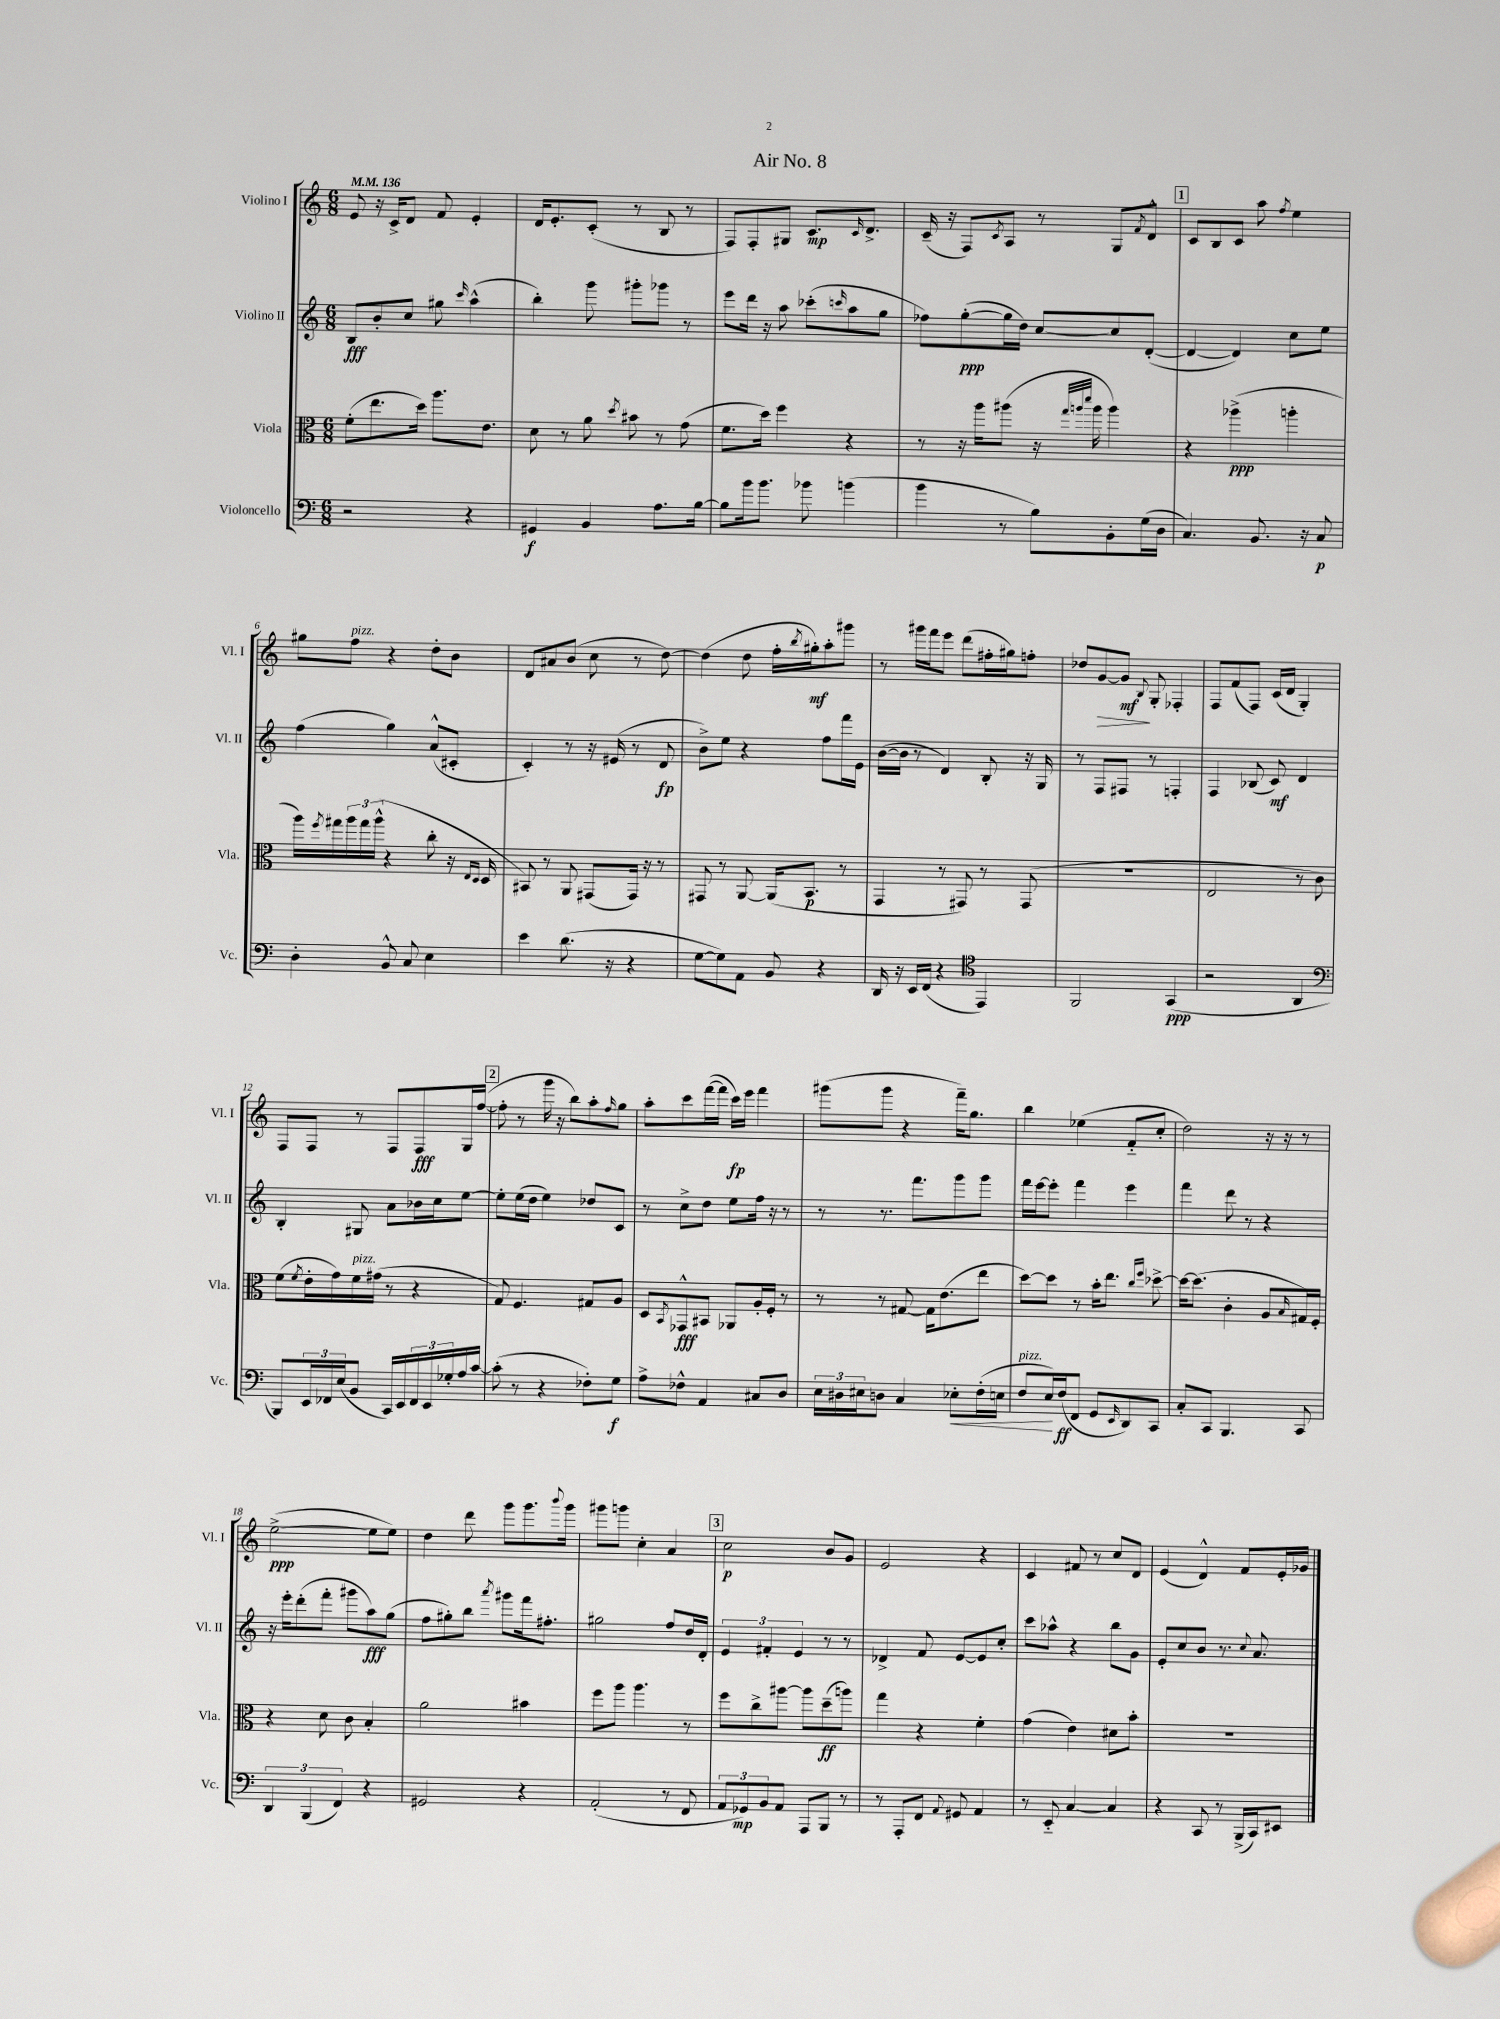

**kern	**dynam	**kern	**dynam	**kern	**dynam	**kern	**dynam
*part4	*part4	*part3	*part3	*part2	*part2	*part1	*part1
*staff4	*staff4	*staff3	*staff3	*staff2	*staff2	*staff1	*staff1
*I"Violoncello	*	*I"Viola	*	*I"Violino II	*	*I"Violino I	*
*I'Vc.	*	*I'Vla.	*	*I'Vl. II	*	*I'Vl. I	*
*clefF4	*	*clefC3	*	*clefG2	*	*clefG2	*
*k[]	*	*k[]	*	*k[]	*	*k[]	*
*M6/8	*	*M6/8	*	*M6/8	*	*M6/8	*
*MM136	*	*MM136	*	*MM136	*	*MM136	*
=1	=1	=1	=1	=1	=1	=1	=1
2r	.	(8f'\L	.	8B/L	fff	8e/	.
.	.	8.ee\	.	8b'/	.	16r	.
.	.	.	.	.	.	16c^/KL	.
.	.	.	.	8cc/J	.	8d/J	.
.	.	16dd\Jk)	.	.	.	.	.
.	.	8.aa\L	.	8gg#X\	.	8f/	.
.	.	.	.	16qqccc/	.	.	.
4r	.	.	.	(4aa^^\	.	4e'/	.
.	.	8.e\J	.	.	.	.	.
=2	=2	=2	=2	=2	=2	=2	=2
4GG#X/	f	8d\	.	4bb'\)	.	16d/KL	.
.	.	.	.	.	.	8.e'/	.
.	.	8r	.	.	.	.	.
4BB/	.	8a\	.	8ggg\	.	(8c'/J	.
.	.	8qdd/	.	.	.	.	.
.	.	8b#X\	.	8ggg#X'\L	.	8r	.
8.A\L	.	8r	.	8ggg-X\J	.	8B/	.
.	.	(8g\	.	8r	.	8r	.
[16B\Jk	.	.	.	.	.	.	.
=3	=3	=3	=3	=3	=3	=3	=3
8B\L]	.	8.f\L	.	8eee\L	.	8F/L)	.
16b\k	.	.	.	16ddd\Jk	.	8F'/	.
8.b\J	.	16dd\Jk)	.	16r	.	.	.
.	.	4ff\	.	8aa\	.	8G#X/J	.
8b-X\	.	.	.	(8ccc-X'\L	.	8.c/L	mp
.	.	.	.	16qqcccn/	.	.	.
(4bn\	.	4r	.	8aa\	.	.	.
.	.	.	.	.	.	16qqc/	.
.	.	.	.	.	.	8.d^/J	.
.	.	.	.	8gg\J	.	.	.
=4	=4	=4	=4	=4	=4	=4	=4
4b\	.	8r	.	8ff-X\L)	.	(16c~/	.
.	.	.	.	.	.	16r	.
.	.	16r	.	([8gg'\	ppp	8F/L)	.
.	.	16aa\KL	.	.	.	.	.
.	.	.	.	.	.	8qc/	.
8r	.	(8aa#X\J	.	16gg\L]	.	8A/J	.
.	.	.	.	16dd\JJ)	.	.	.
8B\L)	.	16r	.	[8cc/L	.	8r	.
.	.	32qqgg/LLL	.	.	.	.	.
.	.	32qqaan/	.	.	.	.	.
.	.	32qqddd/JJJ	.	.	.	.	.
.	.	16aa\	.	.	.	.	.
8BB'\	.	4aa\)	.	8cc/]	.	8G/L	.
.	.	.	.	.	.	8qf/	.
(16G\L	.	.	.	([8d'/J	.	8d^^/J	.
16D\JJ	.	.	.	.	.	.	.
!!LO:REH:place=s1:t=1
=5	=5	=5	=5	=5	=5	=5	=5
4.C/)	.	4r	.	4d/_	.	8c/L	.
.	.	.	.	.	.	8B/	.
.	.	(4aa-X^\	ppp	4d/])	.	8c/J	.
8.BB/	.	.	.	.	.	8aa\	.
.	.	.	.	.	.	8qff/	.
.	.	4aan'\	.	8cc\L	.	4ee\	.
16r	.	.	.	.	.	.	.
8C/	p	.	.	8ee\J	.	.	.
!!LO:LB:g=z
=6	=6	=6	=6	=6	=6	=6	=6
4D'\	.	16aa\LL)	.	(4ff\	.	8gg#X\L	.
.	.	8qff/	.	.	.	.	.
.	.	16gg#X\	.	.	.	.	.
!	!	!	!	!	!	!LO:TX:a:i:t=pizz.	!
.	.	24aa\	.	.	.	8ff\J	.
.	.	24gg#\	.	.	.	.	.
.	.	(24aa^^\JJ	.	.	.	.	.
8BB^^/	.	4r	.	4gg\)	.	4r	.
8C/	.	.	.	.	.	.	.
4E\	.	8cc'\	.	(8a^^/L	.	8dd'\L	.
.	.	16r	.	8c#X'/J	.	8b\J	.
.	.	16qqE/LL	.	.	.	.	.
.	.	16qqD/JJ	.	.	.	.	.
.	.	16D/	.	.	.	.	.
=7	=7	=7	=7	=7	=7	=7	=7
4e\	.	8BB#X/)	.	4c'/)	.	8d/L	.
.	.	8r	.	.	.	8a#X/	.
(8.d\	.	8AA/	.	8r	.	(8b/J	.
.	.	(8GG#X/L	.	16r	.	8cc\	.
16r	.	.	.	(16e#X/	.	.	.
4r	.	16GG#/Jk)	.	8r	.	8r	.
.	.	16r	.	.	.	.	.
.	.	8r	.	8d/	fp	[8dd\)	.
=8	=8	=8	=8	=8	=8	=8	=8
[8G\L	.	8GG#X/	.	8b^\L)	.	(4dd\]	.
8G\])	.	8r	.	8ee\J	.	.	.
8AA\J	.	[8AA/	.	4r	.	8dd\	.
8BB/	.	(16AA/KL]	.	.	.	16ff'\LL	.
.	.	.	.	.	.	8qbb/	.
.	.	8.BB/J	p	.	.	16gg#X'\J)	mf
4r	.	.	.	8ff\L	.	8aa'\	.
.	.	8r	.	16fff\L	.	8ggg#X\J	.
.	.	.	.	16e\JJ	.	.	.
=9	=9	=9	=9	=9	=9	=9	=9
16DD/	.	4GG/	.	([16b\LL	.	8r	.
16r	.	.	.	16b\JJ]	.	.	.
16EE/LL	.	.	.	8r	.	16ggg#X\LL	.
(16FF/JJ	.	.	.	.	.	16fff\J	.
4r	.	8r	.	4d/)	.	8eee\J	.
.	.	8GG#X/)	.	.	.	(8ddd\L	.
*clefC4	*	*	*	*	*	*	*
4EE/)	.	8r	.	8B'/	.	16ff#X'\L	.
.	.	.	.	.	.	16gg#X\J)	.
.	.	(8GG#/	.	16r	.	8ffn'\J	.
.	.	.	.	16G/	.	.	.
=10	=10	=10	=10	=10	=10	=10	=10
2FF/	.	2.r	.	8r	.	8dd-X/L	.
!	!	!	!	!	!	!	!LO:HP:b
.	.	.	.	8F/L	.	[8g/	>
.	.	.	.	8F#X/J	.	8g/J]	mf
.	.	.	.	.	.	8qqB/	.
.	.	.	.	8r	.	8G'/	]
(4GG/	ppp	.	.	4Fn'/	.	4F-X'/	.
=11	=11	=11	=11	=11	=11	=11	=11
2r	.	2E/	.	4F/	.	8F/L	.
.	.	.	.	.	.	(8f/	.
.	.	.	.	(8B-X/	.	8F/J)	.
.	.	.	.	8c/)	mf	(16c/LL	.
.	.	.	.	.	.	16d/JJ	.
4AA/	.	8r	.	4d/	.	4G'/)	.
.	.	8c\)	.	.	.	.	.
!!LO:LB:g=z
=12	=12	=12	=12	=12	=12	=12	=12
*clefF4	*	*	*	*	*	*	*
8BBB/L)	.	(8f\L	.	4B'/	.	8F/L	.
.	.	8qf/	.	.	.	.	.
24EE/L	.	16e'\L	.	.	.	8F/J	.
24FF-X/	.	.	.	.	.	.	.
.	.	16g\)	.	.	.	.	.
(24E/J	.	.	.	.	.	.	.
!	!	!LO:TX:a:i:t=pizz.	!	!	!	!	!
8BB/J	.	16f\	.	8G#X/	.	8r	.
.	.	(16g#X\JJ	.	.	.	.	.
16CC/LL)	.	8r	.	8a\L	.	8F/L	.
16EE/	.	.	.	.	.	.	.
24FF-/	.	4r	.	16b-X\L	.	8F/	fff
24EE/	.	.	.	.	.	.	.
.	.	.	.	16cc\J	.	.	.
24G-X'/	.	.	.	.	.	.	.
16A/	.	.	.	[8ee\J	.	16G/L	.
[16c/JJ	.	.	.	.	.	([16ff/JJ	.
!!LO:REH:place=s1:t=2
=13	=13	=13	=13	=13	=13	=13	=13
(8c'\]	.	8G/)	.	8ee'\L]	.	8ff'\]	.
8r	.	4.F/	.	(16ee\L	.	8r	.
.	.	.	.	16dd\JJ	.	.	.
4r	.	.	.	4ee\)	.	16ggg\	.
.	.	.	.	.	.	16r	.
.	.	.	.	.	.	8bb\L)	.
8F-X'\L)	.	8G#X/L	.	8dd-X/L	.	8aa'\	.
.	.	.	.	.	.	16qqff/	.
8G\J	f	8A/J	.	8c/J	.	8gg\J	.
=14	=14	=14	=14	=14	=14	=14	=14
8A^\L	.	8D/L	.	8r	.	8aa'\L	.
.	.	8qBB/	.	.	.	.	.
8F-X^^\J	.	8GG-X^^/	fff	8cc^\L	.	8ccc\	.
4AA/	.	8BB#X/J	.	8dd\J	.	([16fff\L	.
.	.	.	.	.	.	16fff\JJ]	.
.	.	8AA-X/L	.	8ee\L	.	16ccc\LL)	fp
.	.	.	.	.	.	16eee\JJ	.
8C#X/L	.	16A'/L	.	16ff\Jk	.	4fff\	.
.	.	16F'/JJ	.	16r	.	.	.
8D/J	.	8r	.	8r	.	.	.
=15	=15	=15	=15	=15	=15	=15	=15
24E\LL	.	8r	.	8r	.	(8ggg#X\L	.
24D#X\	.	.	.	.	.	.	.
24E#X\J	.	.	.	.	.	.	.
8Dn\J	.	8r	.	8.r	.	8ggg#\J	.
4C/	.	[8G#X/	.	.	.	4r	.
.	.	.	.	8.fff\L	.	.	.
.	.	16G#\KL]	.	.	.	.	.
.	.	(8.e\	.	.	.	.	.
!	!LO:HP:b	!	!	!	!	!	!
8E-X'\L	<	.	.	8ggg\	.	16fff~\KL)	.
.	.	.	.	.	.	8.gg\J	.
(16F'\L	.	8ee\J	.	8ggg\J	.	.	.
16En\JJ	.	.	.	.	.	.	.
=16	=16	=16	=16	=16	=16	=16	=16
!LO:TX:a:i:t=pizz.	!	!	!	!	!	!	!
8F/L	.	[8dd\L)	.	16fff\LL	.	4bb\	.
.	.	.	.	[16eee\J	.	.	.
16E/L)	.	8dd\J]	.	8eee'\J]	.	.	.
(16F/J	[ ff	.	.	.	.	.	.
8FF/J	.	8r	.	4fff\	.	(4ee-X\	.
8GG/L	.	16b'\KL	.	.	.	.	.
.	.	8.ee\J	.	.	.	.	.
16qqEE/	.	.	.	.	.	.	.
8DD/)	.	.	.	4eee\	.	8f/L	.
.	.	16qqcc/LL	.	.	.	.	.
.	.	16qqff/JJ	.	.	.	.	.
8CC/J	.	[8dd-X^\	.	.	.	8cc'/J	.
=17	=17	=17	=17	=17	=17	=17	=17
8C'/L	.	16dd-\KL_	.	4fff\	.	2dd\)	.
.	.	(8.dd-\J]	.	.	.	.	.
8CC/J	.	.	.	.	.	.	.
4.BBB/	.	4c'\	.	8ddd\	.	.	.
.	.	.	.	8r	.	.	.
.	.	8A/L	.	4r	.	16r	.
.	.	.	.	.	.	16r	.
.	.	16qqB/	.	.	.	.	.
8CC/	.	16G#X/L)	.	.	.	8r	.
.	.	16F'/JJ	.	.	.	.	.
!!LO:LB:g=z
=18	=18	=18	=18	=18	=18	=18	=18
6DD/	.	4r	.	16r	.	([2ee^\	ppp
.	.	.	.	16eee'\KL	.	.	.
.	.	.	.	(8ddd'\	.	.	.
(6BBB/	.	.	.	.	.	.	.
.	.	8d\	.	8fff'\J	.	.	.
6FF/)	.	.	.	.	.	.	.
.	.	8c\	.	8ggg#X\L	.	.	.
4r	.	4B'/	.	8aa\)	fff	8ee\L]	.
.	.	.	.	(8gg\J	.	8ee\J)	.
=19	=19	=19	=19	=19	=19	=19	=19
2GG#X/	.	2a\	.	8ff\L	.	4dd\	.
.	.	.	.	8gg#X'\)	.	.	.
.	.	.	.	8bb\J	.	8ddd\	.
.	.	.	.	8qaaa/	.	.	.
.	.	.	.	8ggg#X\L	.	8ggg\L	.
4r	.	4b#X\	.	16fff\k	.	8.ggg\	.
.	.	.	.	8.ff#X'\J	.	.	.
.	.	.	.	.	.	8qqbbb/	.
.	.	.	.	.	.	16ggg\Jk	.
=20	=20	=20	=20	=20	=20	=20	=20
(2AA'/	.	8ff\L	.	2gg#X\	.	8ggg#X\L	.
.	.	8aa\J	.	.	.	8gggn\J	.
.	.	4.aa\	.	.	.	4cc'\	.
8r	.	.	.	8ff/L	.	4a/	.
8FF/	.	8r	.	16dd/L	.	.	.
.	.	.	.	16d'/JJ	.	.	.
!!LO:REH:place=s1:t=3
=21	=21	=21	=21	=21	=21	=21	=21
12AA/L	.	8ff\L	.	6e/	.	2cc\	p
12GG-X/)	mp	.	.	.	.	.	.
.	.	8cc^\	.	.	.	.	.
12BB/	.	.	.	6f#X'/	.	.	.
8AA/J	.	[8aa#X\J	.	.	.	.	.
.	.	.	.	6e/	.	.	.
8AAA/L	.	8aa#\L]	.	.	.	.	.
8BBB/J	.	(8dd~\	ff	8r	.	8b/L	.
8r	.	8aan\J)	.	8r	.	8g/J	.
=22	=22	=22	=22	=22	=22	=22	=22
8r	.	4gg\	.	4d-X^/	.	2e/	.
8AAA'/L	.	.	.	.	.	.	.
8FF/J	.	4r	.	8f/	.	.	.
8qqAA/	.	.	.	.	.	.	.
8GG#X/	.	.	.	[8e/L	.	.	.
4AA/	.	4f'\	.	8e/]	.	4r	.
.	.	.	.	8cc'/J	.	.	.
=23	=23	=23	=23	=23	=23	=23	=23
8r	.	(4g\	.	8ccc\L	.	4c/	.
8EE/	.	.	.	8aa-X^^\J	.	.	.
[4C/	.	4e\)	.	4r	.	8f#X/	.
.	.	.	.	.	.	8r	.
4C/]	.	8d#X\L	.	8bb\L	.	8cc/L	.
.	.	8b'\J	.	8g\J	.	8d/J	.
=24	=24	=24	=24	=24	=24	=24	=24
4r	.	2.r	.	8e'/L	.	(4e/	.
.	.	.	.	8cc/	.	.	.
8CC/	.	.	.	8b/J	.	4d^^/)	.
8r	.	.	.	8.r	.	.	.
(16BBB^/LL	.	.	.	.	.	8f/L	.
.	.	.	.	8qqcc/	.	.	.
16CC/J)	.	.	.	8.a/	.	.	.
8EE#X/J	.	.	.	.	.	16e'/L	.
.	.	.	.	.	.	16g-X/JJ	.
==	==	==	==	==	==	==	==
*-	*-	*-	*-	*-	*-	*-	*-
